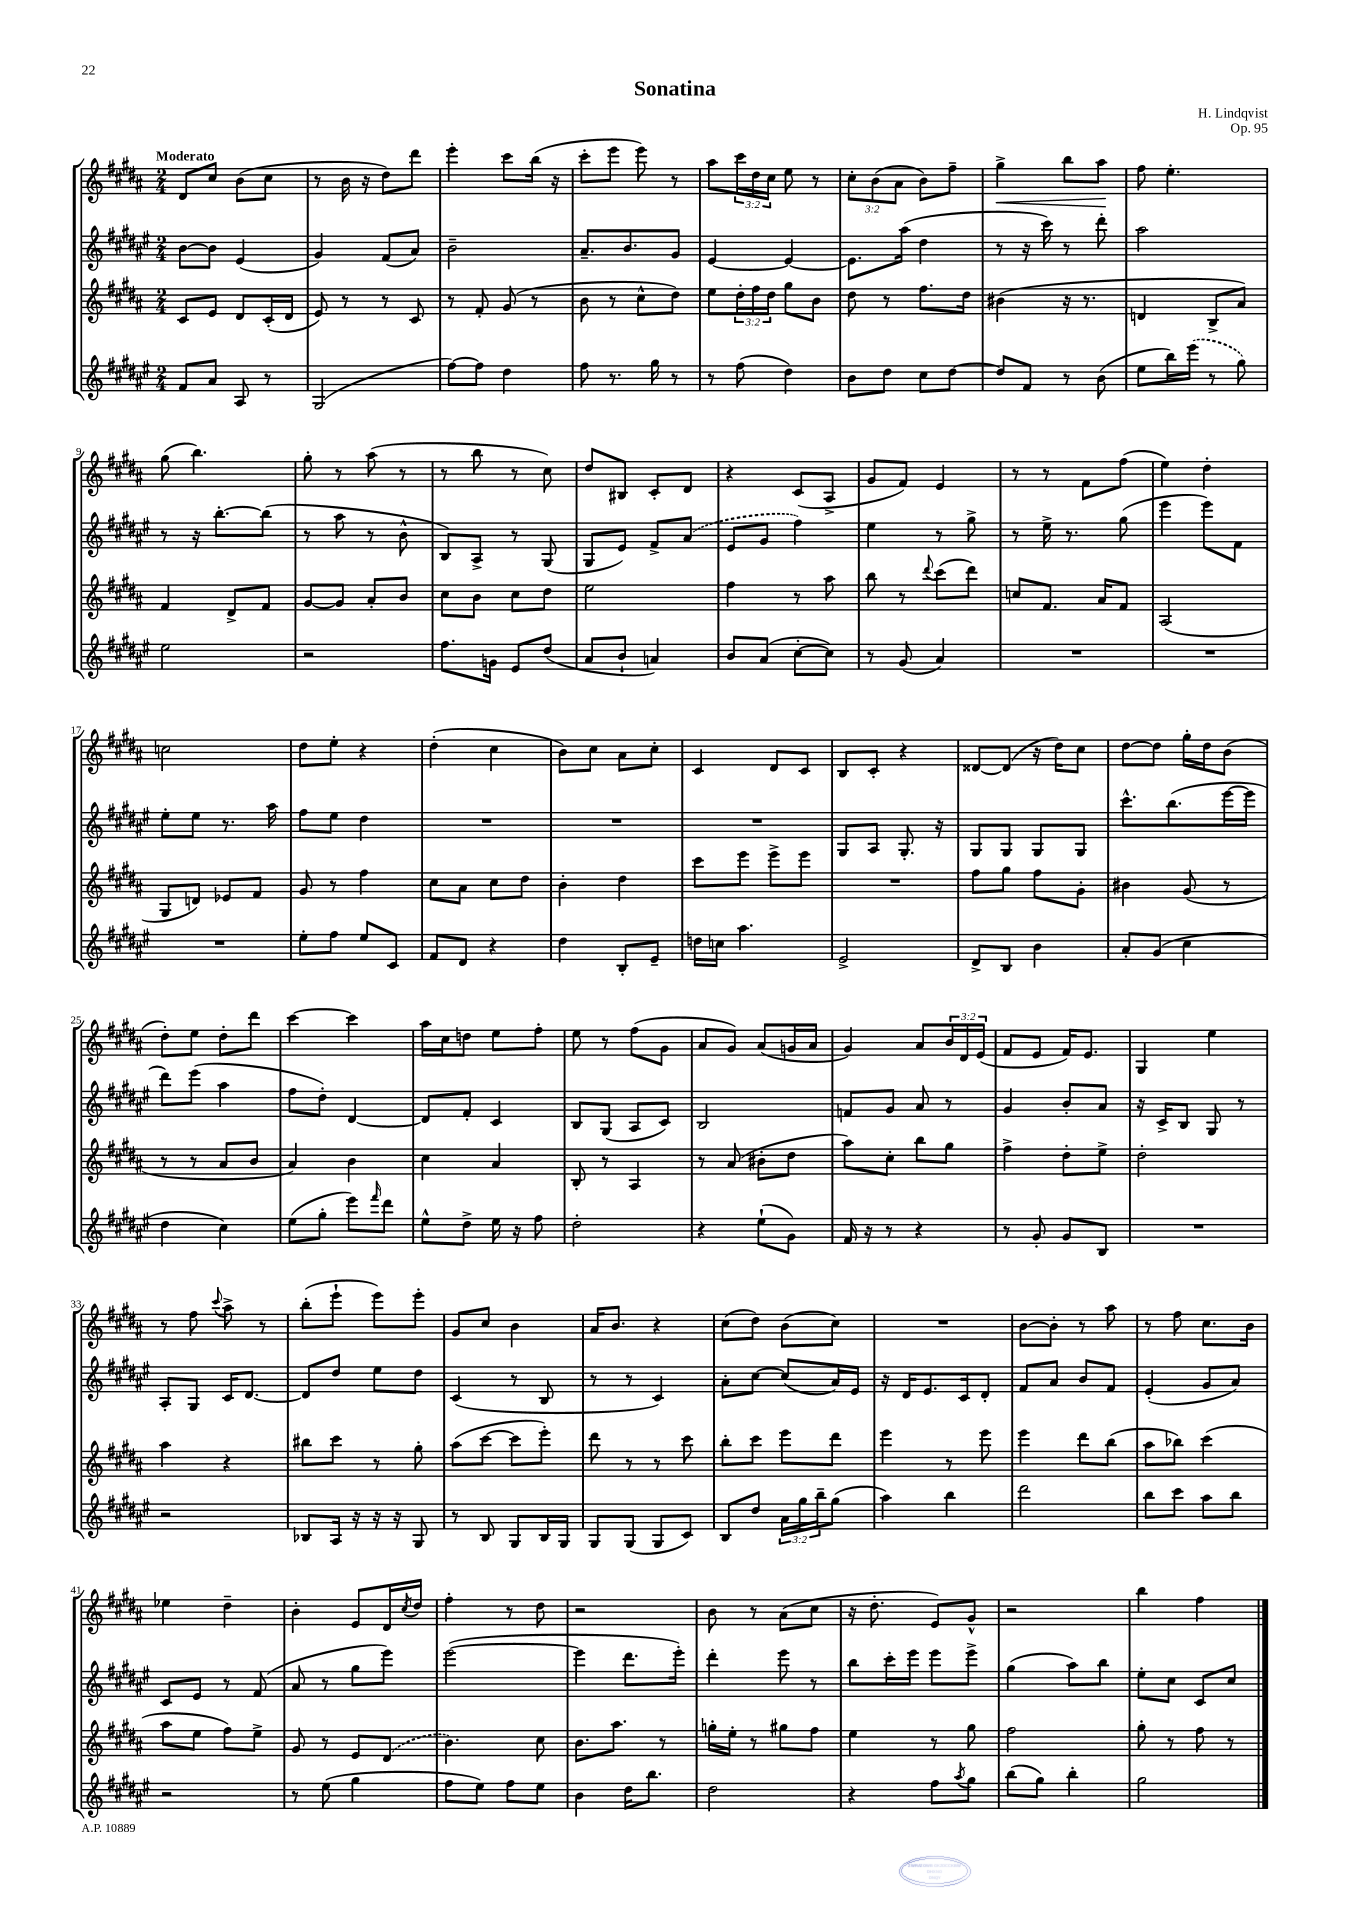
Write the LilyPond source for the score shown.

\header { title = "Sonatina" composer = "H. Lindqvist" opus = "Op. 95" }
<<
\new StaffGroup <<
\new Staff = "s0" {
    \clef treble \key b \major \numericTimeSignature \time 2/4 \override Staff.TupletNumber.text = #tuplet-number::calc-fraction-text \tempo "Moderato"
    dis'8 cis''8 b'8( cis''8 |
    r8 b'16 r16 dis''8) dis'''8 |
    e'''4-. cis'''8 b''16( r16 |
    cis'''8-. e'''8 e'''8) r8 |
    ais''8 \tuplet 3/2 { cis'''16 dis''16 cis''16 } e''8 r8 |
    \tuplet 3/2 { cis''8-. b'8( ais'8 } b'8) fis''8-- |
    gis''4->\< b''8 ais''8\! |
    fis''8 e''4.-. |
    gis''8( b''4.) |
    gis''8-. r8 ais''8( r8 |
    r8 b''8 r8 cis''8) |
    dis''8 bis8 cis'8-. dis'8 |
    r4 cis'8( ais8-> |
    gis'8 fis'8) e'4 |
    r8 r8 fis'8 fis''8( |
    e''4) dis''4-. |
    c''2 |
    dis''8 e''8-. r4 |
    dis''4-.( cis''4 |
    b'8) cis''8 ais'8 cis''8-. |
    cis'4 dis'8 cis'8 |
    b8 cis'8-. r4 |
    disis'8~ disis'8( r16 dis''16) cis''8 |
    dis''8~ dis''8 gis''16-. dis''16 b'8( |
    dis''8-.) e''8 dis''8-. dis'''8 |
    cis'''4~ cis'''4 |
    ais''16 cis''16 d''8 e''8 fis''8-. |
    e''8 r8 fis''8( gis'8 |
    ais'8 gis'8) ais'8( g'16 ais'16 |
    gis'4) ais'8 \tuplet 3/2 { b'16 dis'16 e'16( } |
    fis'8 e'8 fis'16) e'8. |
    gis4 e''4 |
    r8 fis''8 \appoggiatura { cis'''8 } ais''8-> r8 |
    b''8-.( e'''8-! e'''8) e'''8-. |
    gis'8 cis''8 b'4 |
    ais'16 b'8. r4 |
    cis''8( dis''8) b'8( cis''8) |
    R2 |
    b'8~ b'8-. r8 ais''8 |
    r8 fis''8 cis''8. b'16 |
    ees''4 dis''4-- |
    b'4-. e'8 dis'16 \acciaccatura { cis''8 } dis''16 |
    fis''4-. r8 dis''8 |
    r2 |
    b'8 r8 ais'8( cis''8 |
    r16 dis''8.-. e'8) gis'8-^ |
    r2 |
    b''4 fis''4 \bar "|." |
}
\new Staff = "s1" {
    \clef treble \key fis \major \numericTimeSignature \time 2/4
    b'8~ b'8 eis'4( |
    gis'4) fis'8( ais'8) |
    b'2-- |
    ais'8.-- b'8. gis'8 |
    eis'4~ eis'4~ |
    eis'8. ais''16( dis''4 |
    r8 r16 cis'''16) r8 dis'''8-. |
    ais''2 |
    r8 r16 b''8.~-. b''8( |
    r8 ais''8 r8 b'8-^ |
    b8) ais8-> r8 gis8( |
    gis8 eis'8) fis'8-> \once \slurDashed ais'8( |
    eis'8 gis'8 fis''4) |
    eis''4 r8 gis''8-> |
    r8 eis''16-> r8. gis''8( |
    eis'''4 eis'''8) fis'8 |
    eis''8-. eis''8 r8. ais''16 |
    fis''8 eis''8 dis''4 |
    R2 |
    R2 |
    R2 |
    gis8 ais8 gis8.-. r16 |
    gis8 gis8 gis8 gis8 |
    cis'''8.-^ b''8.( eis'''16~ eis'''16 |
    dis'''8) eis'''8( ais''4 |
    fis''8 dis''8-.) dis'4~ |
    dis'8 fis'8-. cis'4 |
    b8 gis8( ais8 cis'8) |
    b2 |
    f'8 gis'8 ais'8 r8 |
    gis'4 b'8-. ais'8 |
    r16 cis'16-> b8 gis8 r8 |
    ais8-. gis8 cis'16 dis'8.~ |
    dis'8 dis''8 eis''8 dis''8 |
    cis'4( r8 b8 |
    r8 r8 cis'4) |
    ais'8-. cis''8~ cis''8( ais'16) eis'16 |
    r16 dis'16 eis'8. cis'16 dis'8-. |
    fis'8 ais'8 b'8 fis'8 |
    eis'4-.( gis'8 ais'8) |
    cis'8 eis'8 r8 fis'8( |
    ais'8 r8 gis''8 eis'''8) |
    eis'''2~( |
    eis'''4 dis'''8. eis'''16-.) |
    dis'''4-. eis'''8 r8 |
    b''8 cis'''16-. eis'''16 eis'''8 eis'''8-> |
    gis''4( ais''8) b''8 |
    eis''8-. cis''8 cis'8 cis''8 \bar "|." |
}
\new Staff = "s2" {
    \clef treble \key b \major \numericTimeSignature \time 2/4 \override Staff.TupletNumber.text = #tuplet-number::calc-fraction-text
    cis'8 e'8 dis'8 cis'16-.( dis'16 |
    e'8) r8 r8 cis'8 |
    r8 fis'8-. gis'8( r8 |
    b'8 r8 cis''8-^ dis''8) |
    e''8 \tuplet 3/2 { dis''16-. fis''16 dis''16 } gis''8 b'8 |
    dis''8 r8 fis''8. dis''16 |
    bis'4( r16 r8. |
    d'4 b8-> ais'8) |
    fis'4 dis'8-> fis'8 |
    gis'8~ gis'8 ais'8-. b'8 |
    cis''8 b'8 cis''8 dis''8 |
    e''2 |
    fis''4 r8 ais''8 |
    b''8 r8 \appoggiatura { dis'''8 } cis'''8( dis'''8) |
    c''8 fis'8. ais'16 fis'8 |
    ais2( |
    gis8 d'8) ees'8 fis'8 |
    gis'8 r8 fis''4 |
    cis''8 ais'8 cis''8 dis''8 |
    b'4-. dis''4 |
    cis'''8 e'''8 e'''8-> e'''8 |
    R2 |
    fis''8 gis''8 fis''8 gis'8-. |
    bis'4 gis'8( r8 |
    r8 r8 ais'8 b'8 |
    ais'4) b'4 |
    cis''4 ais'4 |
    b8-. r8 ais4 |
    r8 ais'8( bis'8-. dis''8 |
    ais''8) cis''8-. b''8 gis''8 |
    fis''4-> dis''8-. e''8-> |
    dis''2-. |
    ais''4 r4 |
    bis''8 cis'''8 r8 gis''8-. |
    ais''8( cis'''8~ cis'''8 e'''8-.) |
    dis'''8 r8 r8 cis'''8 |
    b''8-. cis'''8 e'''8 dis'''8 |
    e'''4 r8 e'''8 |
    e'''4 dis'''8 b''8( |
    ais''8 bes''8) cis'''4( |
    ais''8 e''8 fis''8) e''8-> |
    gis'8 r8 e'8 \once \slurDashed dis'8( |
    b'4.) cis''8 |
    b'8. ais''8. r8 |
    g''16-. e''16-. r8 gis''8 fis''8 |
    e''4 r8 gis''8 |
    fis''2 |
    gis''8-. r8 fis''8 r8 \bar "|." |
}
\new Staff = "s3" {
    \clef treble \key fis \major \numericTimeSignature \time 2/4 \override Staff.TupletNumber.text = #tuplet-number::calc-fraction-text
    fis'8 ais'8 ais8 r8 |
    gis2( |
    fis''8~) fis''8 dis''4 |
    fis''8 r8. gis''16 r8 |
    r8 fis''8( dis''4) |
    b'8 dis''8 cis''8 dis''8~ |
    dis''8 fis'8 r8 b'8( |
    eis''8 b''16) \once \slurDashed eis'''16( r8 gis''8) |
    eis''2 |
    r2 |
    fis''8. g'16 eis'8 dis''8( |
    ais'8 b'8-! a'4) |
    b'8 ais'8( cis''8~-. cis''8) |
    r8 gis'8( ais'4) |
    R2 |
    R2 |
    R2 |
    eis''8-. fis''8 eis''8 cis'8 |
    fis'8 dis'8 r4 |
    dis''4 b8-. eis'8-- |
    d''16 c''16 ais''4. |
    eis'2-> |
    dis'8-> b8 b'4 |
    ais'8-. gis'8( cis''4 |
    dis''4 cis''4) |
    eis''8( gis''8-. eis'''8) \grace { fis'''16 } dis'''8 |
    eis''8-^ dis''8-> eis''16 r16 fis''8 |
    dis''2-. |
    r4 eis''8-!( gis'8) |
    fis'16 r16 r8 r4 |
    r8 gis'8-. gis'8 b8 |
    R2 |
    r2 |
    bes8 ais16 r16 r16 r16 gis8 |
    r8 b8 gis8 b16 gis16 |
    gis8 gis8( gis8 cis'8) |
    b8 dis''8 \tuplet 3/2 { ais'16 gis''16 b''16-- } gis''8( |
    ais''4) b''4 |
    dis'''2 |
    b''8 cis'''8 ais''8 b''8 |
    r2 |
    r8 eis''8( gis''4 |
    fis''8 eis''8) fis''8 eis''8 |
    b'4 dis''16 b''8. |
    dis''2 |
    r4 fis''8 \acciaccatura { ais''8 } gis''8 |
    b''8( gis''8) b''4-. |
    gis''2 \bar "|." |
}
>>
>>
